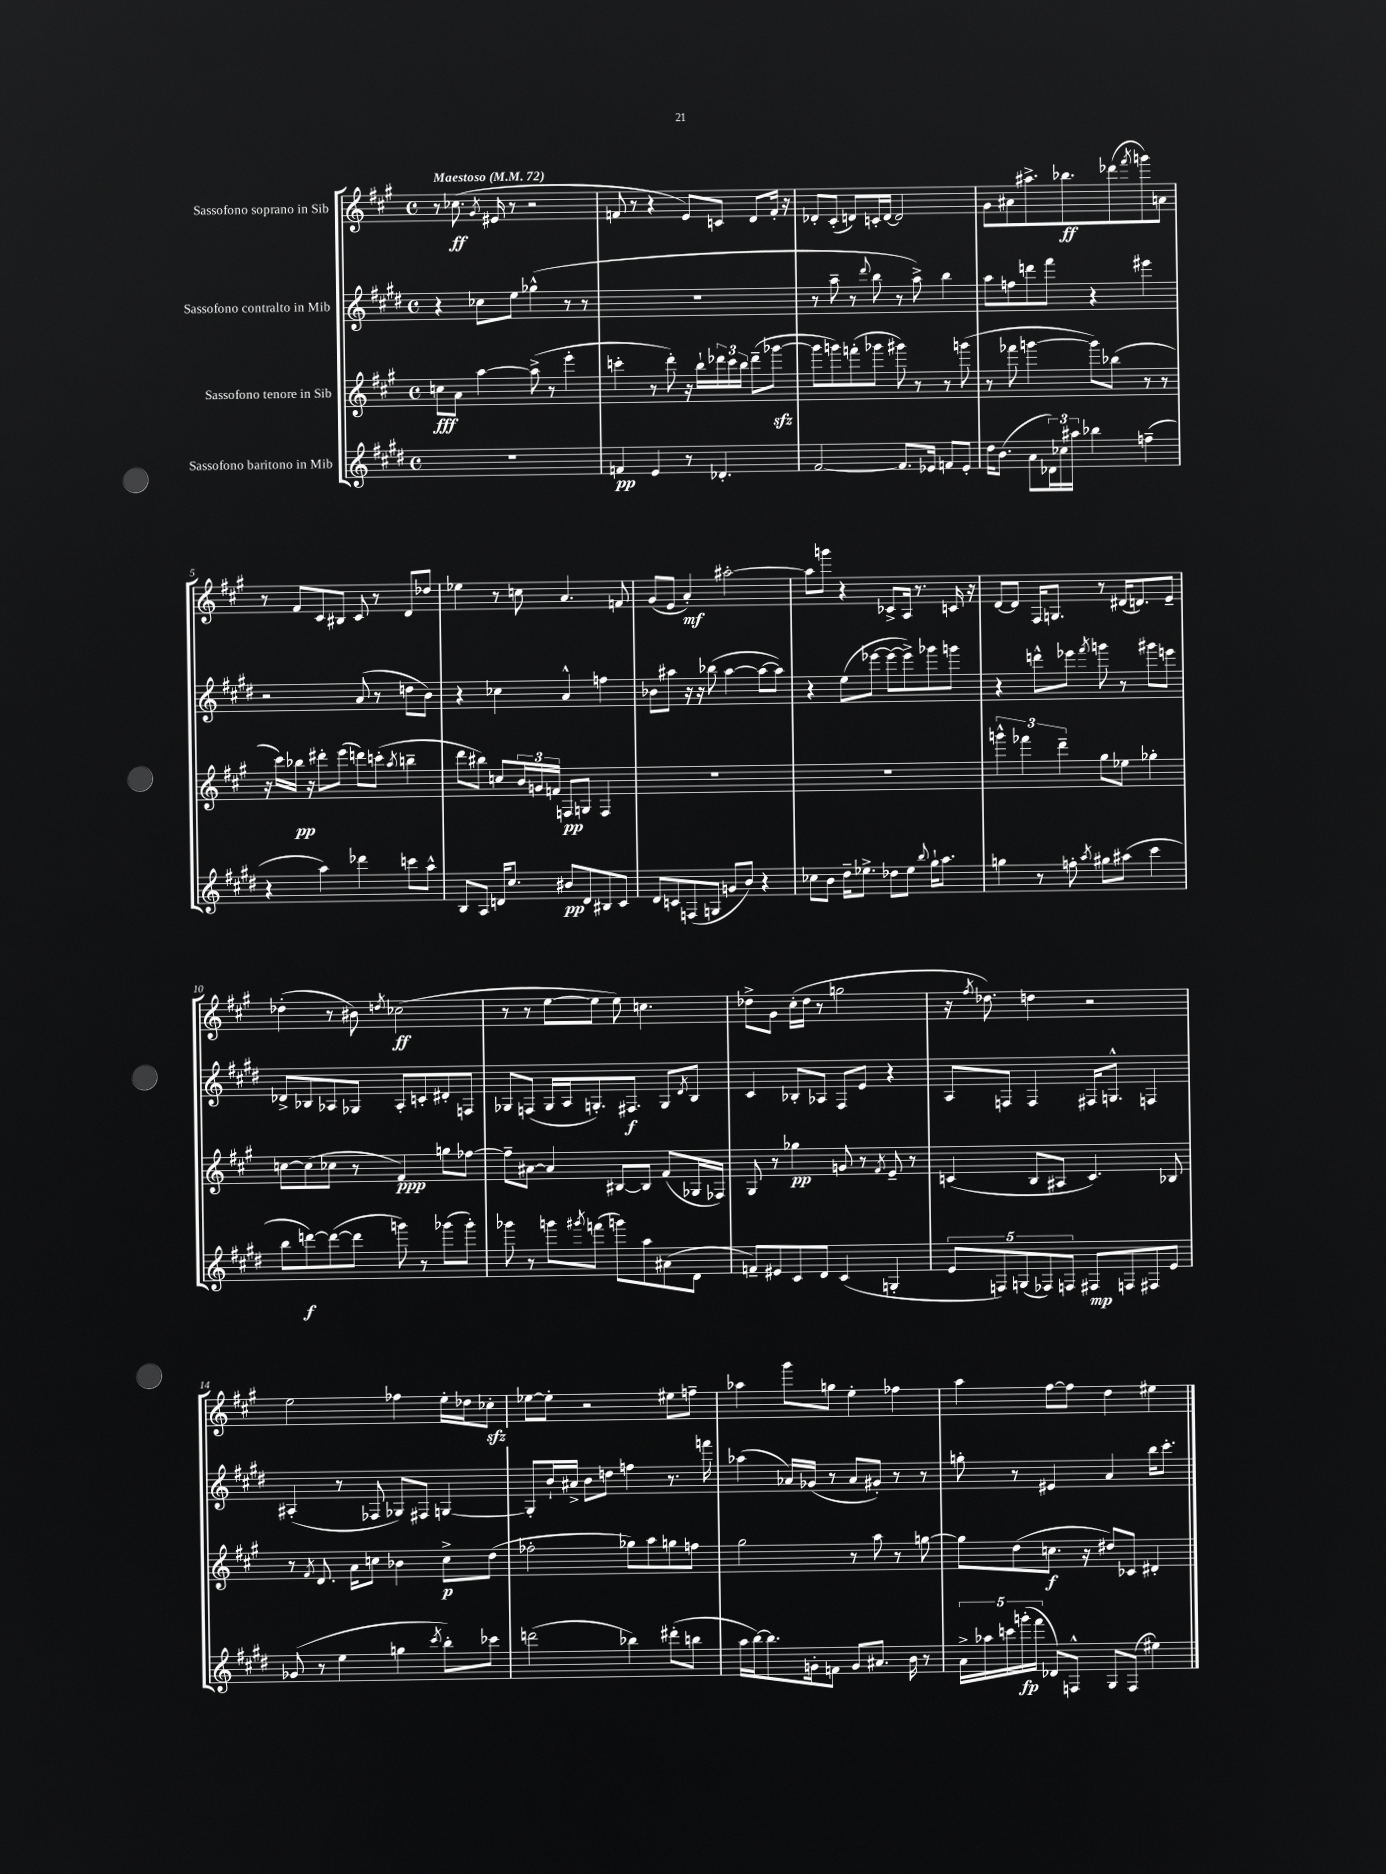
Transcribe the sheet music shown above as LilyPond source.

<<
\new StaffGroup <<
\new Staff = "s0" \with { instrumentName = "Sassofono soprano in Sib" } {
    \clef treble \key a \major \defaultTimeSignature \time 4/4 \tempo "Maestoso" 4 = 72
    r8 ces''8.\ff( \acciaccatura { gis'8 } eis'16 r8 r2 |
    f'8 r8 r4 e'8) c'8 d'8 f'16-. r16 |
    des'8-. cis'8-.( d'8) c'16-. d'16~ d'2 |
    gis'8 ais'8 ais''8.-> bes''8.\ff des'''8( \acciaccatura { fis'''8 } g'''8) a'8 |
    r8 fis'8 cis'8 bis8 cis'8 r8 d'8 des''8 |
    ees''4 r8 c''8 a'4. f'8 |
    gis'8( e'8 a'4-.\mf) ais''2~-. |
    ais''8 g'''8 r4 ces'8-> a16 r8. c'16 r16 |
    d'8~ d'8 fis16 g8. r8 dis'16( d'8.) e'8-- |
    des''4-.( r8 bis'8) \acciaccatura { d''8 } ces''2\ff( |
    r8 r8 e''8~ e''8 e''8) c''4. |
    des''8-> gis'8 cis''16-.( des''16 r8 g''2 |
    r16 \acciaccatura { fis''8 } des''8.) d''4 r2 |
    e''2 fes''4 e''16-. des''16 ces''8-.\sfz |
    ees''8~ ees''8-. r2 eis''8 f''8-- |
    aes''4 gis'''8 g''8 e''4-. fes''4 |
    a''4 fis''8~ fis''8 d''4 eis''4 \bar "|." |
}
\new Staff = "s1" \with { instrumentName = "Sassofono contralto in Mib" } {
    \clef treble \key e \major \defaultTimeSignature \time 4/4
    r4 ces''8 e''8 ges''4-^( r8 r8 |
    R1 |
    r8 a''8-- r8 \appoggiatura { dis'''8 } b''8 r8 a''8->) b''4 |
    a''8 f''8 d'''8 fis'''8 r4 eis'''4 |
    r2 a'8( r8 d''8 b'8) |
    r4 ces''4 a'4-^ f''4 |
    bes'8 ais''8 r16 r16 bes''8( ais''4~ ais''8~ ais''8) |
    r4 e''8( ees'''8~ ees'''8~ ees'''8->) ges'''8 g'''8 |
    r4 d'''8-^ ees'''8 \acciaccatura { fis'''8 } g'''8 r8 gis'''8 e'''8 |
    des'8-> bes8 aes8 ges8 aes8-. c'8-. dis'8-. f8 |
    ges8 f8( ges16 a16 g8.-.) fis8.\f g8 \acciaccatura { dis'8 } b8 |
    cis'4 bes8-. aes8 fis8 e'8 r4 |
    a8 f8 f4 fis16 g8.-^ f4 |
    ais4-.( r8 fes8 ges8) fis8 g4~ |
    g8-. b'16-! ais'16-> b'8 d''8 f''4 r8. f'''16 |
    aes''4( aes'16) ges'16( r8 aes'8 gis'8-.) r8 r8 |
    g''8-. r8 eis'4 a'4 b''16 cis'''8.-. \bar "|." |
}
\new Staff = "s2" \with { instrumentName = "Sassofono tenore in Sib" } {
    \clef treble \key a \major \defaultTimeSignature \time 4/4
    c''8\fff a'8 a''4~ a''8->( r8 e'''4-. |
    c'''4-. r8 d'''8-.) r16 b''16-! \tuplet 3/2 { des'''16 c'''16 b''16 } des'''8--( ges'''8~\sfz |
    ges'''8 g'''8) f'''8-.( ges'''8 gis'''8) r8 r8 g'''8( |
    r8 fes'''8 g'''4~ g'''8) bes''8( r8 r8 |
    r16 cis'''16) bes''16\pp r16 dis'''8-. e'''8( d'''8) c'''8-.( \acciaccatura { a''8 } b''4-- |
    d'''8 bis''8) c''8 \tuplet 3/2 { b'16 g'16 f'16 } f8\pp g8 f4 |
    R1 |
    R1 |
    \tuplet 3/2 { g'''4-^ fes'''4 d'''4-- } gis''8 ees''8 ges''4-. |
    c''8~ c''8( ces''8 r8 fis'4\ppp) g''8 fes''8~ |
    fes''8-- ais'8~ ais'4 bis8~ bis8 fis'8( ges16 fes16) |
    gis8 r8 ges''4\pp g'8 r8 \acciaccatura { fis'8 } e'8-- r8 |
    c'4( b8 ais8 c'4.) bes8 |
    r8 \acciaccatura { fis'8 } d'8. a'16 c''8 bes'4 c''8->\p d''8( |
    fes''2-. ges''8) a''8 g''8 f''8 |
    gis''2 r8 a''8 r8 g''8~ |
    g''8 d''8( c''8.\f r16 dis''8) ces'8 dis'4-. \bar "|." |
}
\new Staff = "s3" \with { instrumentName = "Sassofono baritono in Mib" } {
    \clef treble \key e \major \defaultTimeSignature \time 4/4
    R1 |
    f'4\pp e'4 r8 des'4.-. |
    fis'2~ fis'8. ees'16 f'8 ees'8-. |
    dis''16 b'8.( a'8 \tuplet 3/2 { des'16) ces''16 ais''16 } bes''4 f''4--( |
    r4 a''4) des'''4 c'''8 a''8-^ |
    b8 a8 d'16 cis''8. bis'8\pp d'8 bis8 cis'8 |
    dis'8 c'8 f8( g8 g'8 b'8) r4 |
    ces''8 b'8 dis''16-- ees''8.-> des''8 ees''8 \appoggiatura { b''8 } gis''16-! a''8. |
    g''4 r8 f''8-. \acciaccatura { a''8 } gis''8 ais''8( cis'''4 |
    b''8 d'''8~\f) d'''8~( d'''8 g'''8) r8 ges'''8( ges'''8-.) |
    ges'''8 r8 g'''8 \acciaccatura { gis'''8 } f'''8( g'''8) a''8 ais'8( dis'8 |
    f'8--) eis'8 cis'8 dis'8 cis'4( g4-. |
    \tuplet 5/4 { e'8 f8) g8( fes8) f8 } fis8\mp f8 fis8 e'8 |
    ges'8( r8 e''4 g''4 \acciaccatura { cis'''8 } b''8-.) ces'''8 |
    d'''2( bes''4) dis'''8-.( b''8 |
    a''16 b''16~) b''8. g'16-. f'8 g'8 ais'8. b'16 r8 |
    \tuplet 5/4 { a'16-> aes''16 c'''16 g'''16-.\fp( fis'''16 } des'8) f8-^ gis8 f8( eis''4) \bar "|." |
}
>>
>>
